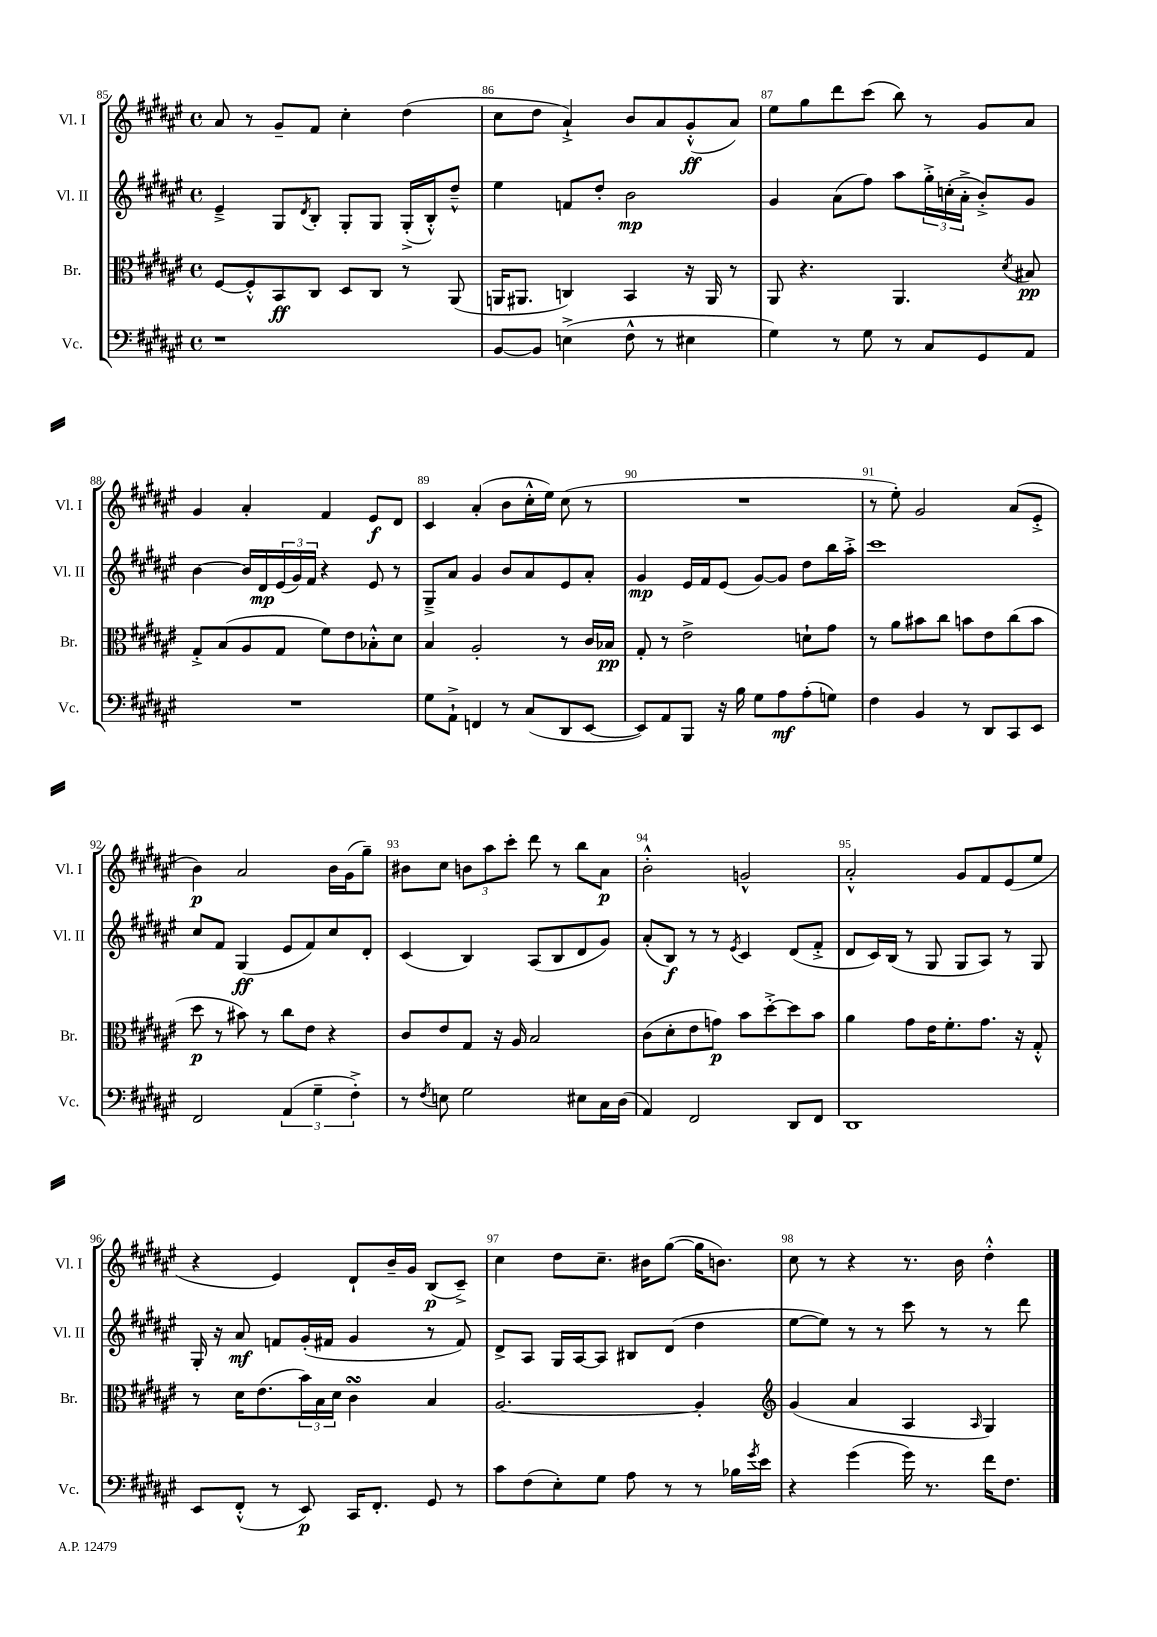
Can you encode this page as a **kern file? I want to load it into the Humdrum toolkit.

**kern	**kern	**kern	**kern
*staff4	*staff3	*staff2	*staff1
*clefF4	*clefC3	*clefG2	*clefG2
*k[f#c#g#d#a#e#]	*k[f#c#g#d#a#e#]	*k[f#c#g#d#a#e#]	*k[f#c#g#d#a#e#]
*M4/4	*M4/4	*M4/4	*M4/4
*met(c)	*met(c)	*met(c)	*met(c)
1r	[8F#	4e#~^	8a#
.	8F#'^^]	.	8r
.	8BB	8G#	8g#~
.	.	8qd#	.
.	8C#	8B'	8f#
.	8D#	8G#'	4cc#'
.	8C#	8G#	.
.	8r	(16G#'^	(4dd#
.	.	16B'^^)	.
.	(8AA#	8dd#~^^	.
=	=	=	=
[8BB	16AA	4ee#	8cc#
.	8.AA#	.	.
8BB]	.	.	8dd#
(4E^	4C)	8f	4a#`^)
.	.	8dd#'	.
8F#^^	4BB	2b	8b
8r	.	.	8a#
4E#	16r	.	(8g#'^^
.	16AA#	.	.
.	8r	.	8a#)
=	=	=	=
4G#)	8AA#	4g#	8ee#
.	4.r	.	8gg#
8r	.	(8a#	8ddd#
8G#	.	8ff#)	(8ccc#
8r	4.AA#	8aa#	8bb)
8C#	.	24gg#'^	8r
.	.	(24cc'	.
.	.	24a#'^	.
8GG#	.	8b'^)	8g#
.	8qd#	.	.
8AA#	8B#	8g#	8a#
=	=	=	=
1r	8G#'^	[4b	4g#
.	(8B	.	.
.	8A#	16b]	4a#'
.	.	16d#	.
.	8G#	(24e#	.
.	.	24g#)	.
.	.	24f#	.
.	8f#)	4r	4f#
.	8e#	.	.
.	8B-'^^	8e#	8e#
.	8d#	8r	8d#
=	=	=	=
8G#	4B	8G#~^	4c#
8AA#`^	.	8a#	.
4FF	2A#'	4g#	(4a#'
8r	.	8b	8b
(8C#	.	8a#	16cc#'^^
.	.	.	16ee#)
8DD#	8r	8e#	(8cc#
[8EE#	16c#	8a#'	8r
.	16B-	.	.
=	=	=	=
8EE#])	8G#'	4g#	1r
8AA#	8r	.	.
8BBB	2e#^	16e#	.
.	.	16f#	.
16r	.	(8e#	.
16B	.	.	.
8G#	.	[8g#)	.
8A#	.	8g#]	.
(8A#'	8d`	8dd#	.
8G)	8g#	16bb	.
.	.	16aa#'^	.
=	=	=	=
4F#	8r	1ccc#	8r
.	8a#	.	8ee#')
4BB	8b#	.	2g#
.	8cc#	.	.
8r	8b	.	.
8DD#	8e#	.	.
8CC#	(8cc#	.	(8a#
8EE#	8b	.	8e#'^
=	=	=	=
2FF#	8dd#	8cc#	4b)
.	8r	8f#	.
.	8b#)	(4G#	2a#
.	8r	.	.
(6AA#	8cc#	8e#	.
.	8e#	8f#)	.
6G#~	.	.	.
.	4r	8cc#	16b
.	.	.	(16g#
6F#'^)	.	.	.
.	.	8d#'	8gg#~)
=	=	=	=
8r	8c#	(4c#	8b#
8qF#	.	.	.
8E	8e#	.	8cc#
2G#	8G#	4B)	12b
.	.	.	12aa#
.	16r	.	.
.	.	.	12ccc#'
.	16A#	.	.
.	2B	(8A#	8ddd#
.	.	8B	8r
8E#	.	8d#	8bb
16C#	.	8g#)	8a#
(16D#	.	.	.
=	=	=	=
4AA#)	(8c#	(8a#'	2b'^^
.	8d#'	8B)	.
2FF#	8e#	8r	.
.	8g)	8r	.
.	.	8qe#	.
.	8b	4c#	2g^^
.	[8dd#'^	.	.
8DD#	8dd#]	(8d#	.
8FF#	8b	8f#'^	.
=	=	=	=
1DD#	4a#	8d#	2a#'^^
.	.	16c#)	.
.	.	(16B	.
.	8g#	8r	.
.	16e#	8G#	.
.	8.f#'	.	.
.	.	8G#	8g#
.	8.g#	8A#)	8f#
.	.	8r	(8e#
.	16r	.	.
.	8G#'^^	8G#	8ee#
=	=	=	=
8EE#	8r	16G#'	4r
.	.	16r	.
(8FF#'^^	16d#	8a#	.
.	(8.e#	.	.
8r	.	8f	4e#)
8EE#)	24b)	(16g#'	.
.	24B	.	.
.	.	16f#	.
.	24d#	.	.
16CC#	4c#	4g#	8d#`
8.FF#'	.	.	.
.	.	.	16b~
.	.	.	16g#
8GG#	4B	8r	(8B
8r	.	8f#)	8c#~^)
=	=	=	=
8c#	[2.A#	8d#^	4cc#
(8F#	.	8A#	.
8E#')	.	16G#	8dd#
.	.	[16A#	.
8G#	.	8A#]	8.cc#~
8A#	.	8B#	.
.	.	.	16b#
8r	.	(8d#	([8gg#
8r	4A#']	4dd#	16gg#]
.	.	.	8.b)
16B-	.	.	.
8qg#	.	.	.
16e#	.	.	.
=	=	=	=
*	*clefG2	*	*
4r	(4g#	[8ee#	8cc#
.	.	8ee#])	8r
(4g#	4a#	8r	4r
.	.	8r	.
16g#)	4A#	8ccc#	8.r
8.r	.	.	.
.	.	8r	.
.	.	.	16b
.	16qqA#	.	.
16f#	4G#)	8r	4dd#'^^
8.F#	.	.	.
.	.	8ddd#	.
==	==	==	==
*-	*-	*-	*-
